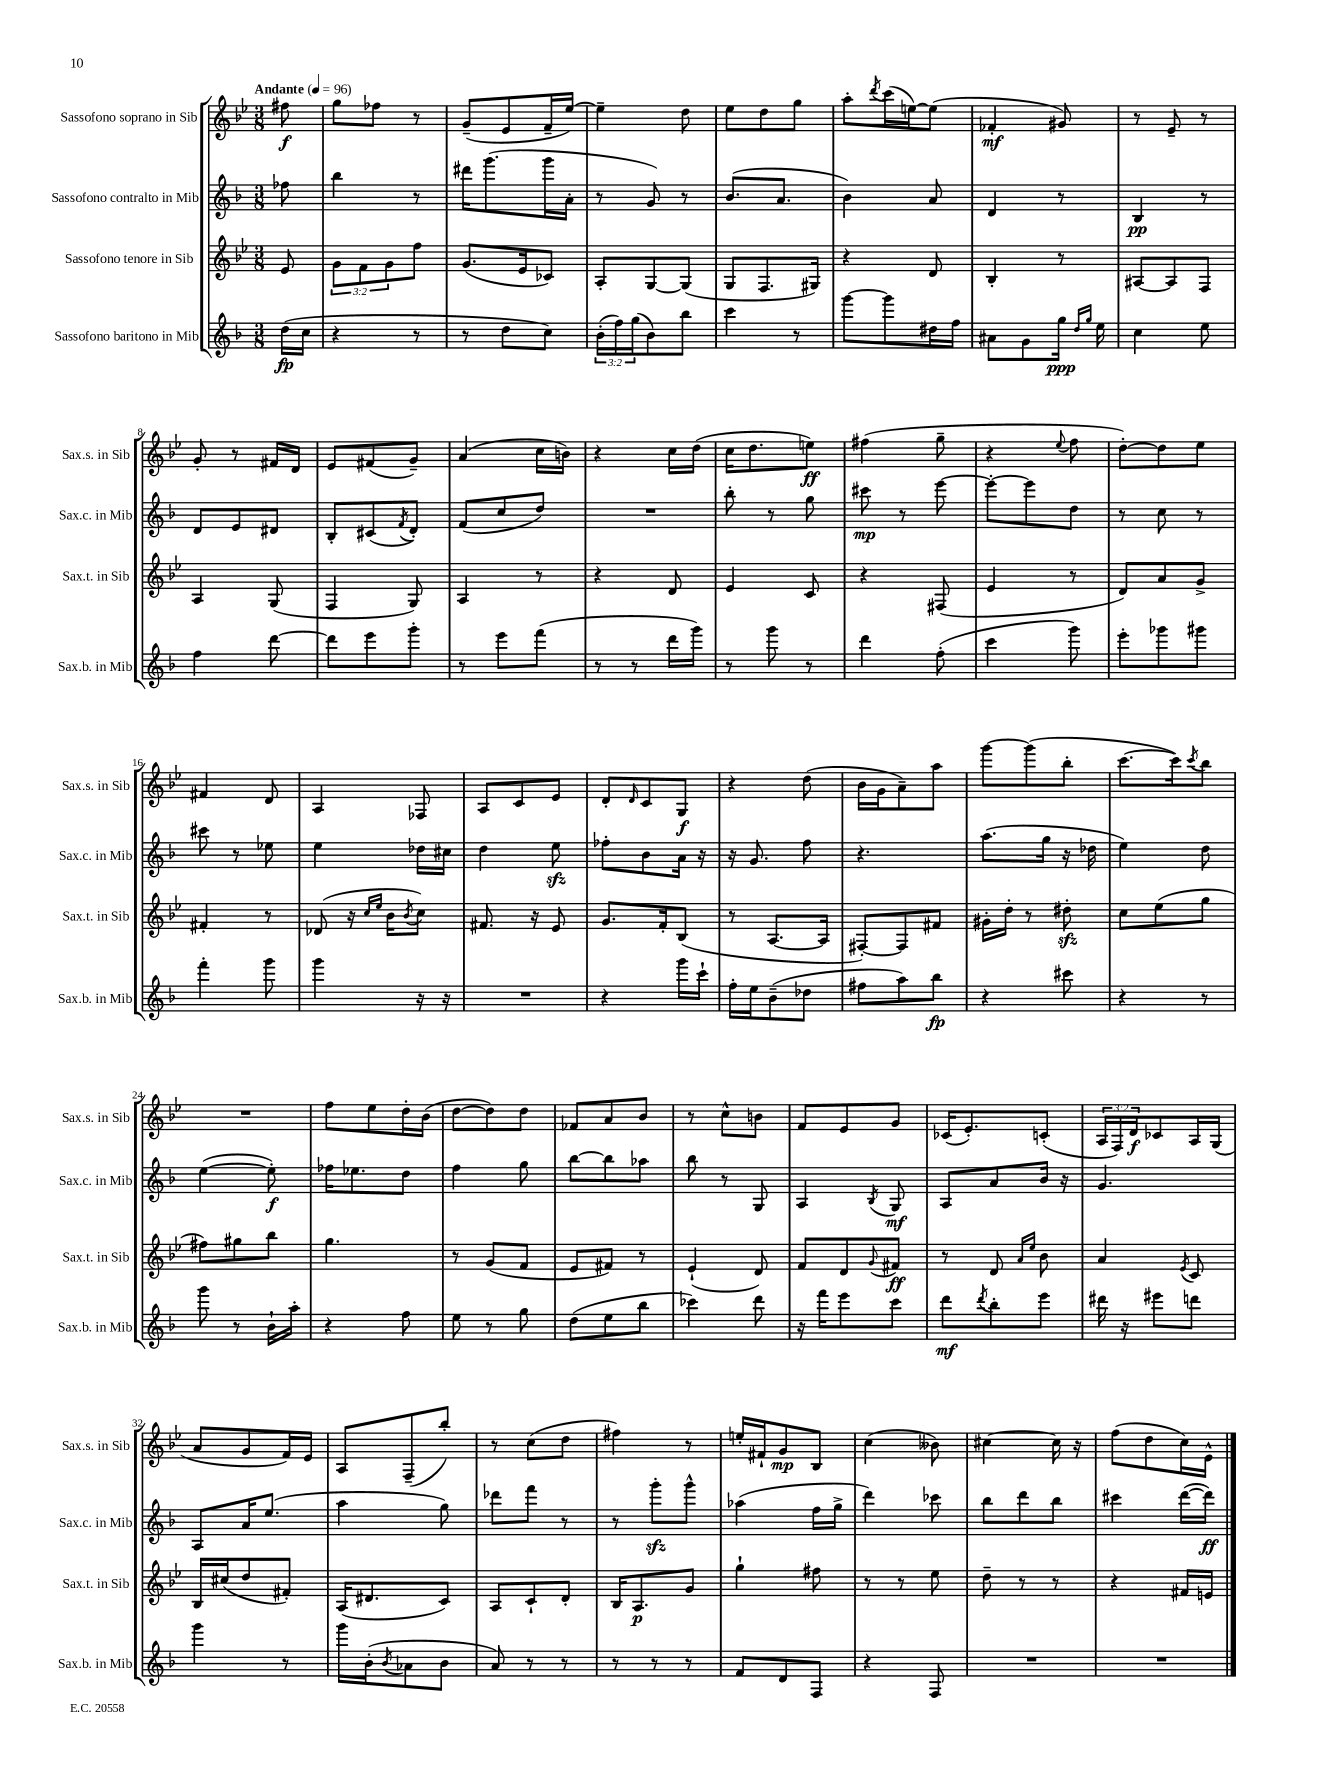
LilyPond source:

<<
\new StaffGroup <<
\new Staff = "s0" \with { instrumentName = "Sassofono soprano in Sib" shortInstrumentName = "Sax.s. in Sib" } {
    \clef treble \key bes \major \numericTimeSignature \time 3/8 \override Staff.TupletNumber.text = #tuplet-number::calc-fraction-text \partial 8 \tempo "Andante" 4 = 96
    fis''8\f |
    g''8 fes''8 r8 |
    g'8--( ees'8 f'16-- ees''16~) |
    ees''4-- d''8 |
    ees''8 d''8 g''8 |
    a''8-. \acciaccatura { d'''8 } c'''16( e''16~) e''8( |
    fes'4-.\mf gis'8) |
    r8 ees'8-- r8 |
    g'8-. r8 fis'16 d'16 |
    ees'8 fis'8( g'8--) |
    a'4( c''16 b'16) |
    r4 c''16 d''16( |
    c''16 d''8. e''8\ff) |
    fis''4( g''8-- |
    r4 \appoggiatura { ees''8 } f''8 |
    d''8~-.) d''8 ees''8 |
    fis'4 d'8 |
    a4 fes8 |
    a8 c'8 ees'8 |
    d'8-. \grace { d'16 } c'8 g8\f |
    r4 d''8( |
    bes'16 g'16 a'8--) a''8 |
    g'''8~ g'''8( bes''8-. |
    c'''8.~ c'''16) \acciaccatura { c'''8 } bes''8 |
    R4. |
    f''8 ees''8 d''16-. bes'16( |
    d''8~ d''8) d''8 |
    fes'8 a'8 bes'8 |
    r8 c''8-^ b'8 |
    f'8 ees'8 g'8 |
    ces'16( ees'8.-.) c'8-.( |
    \tuplet 3/2 { a16 f16) d'16\f } ces'8 a16 g16( |
    a'8 g'8 f'16) ees'16 |
    a8 f8--( bes''8-.) |
    r8 c''8( d''8 |
    fis''4) r8 |
    e''16-. fis'16-! g'8\mp bes8 |
    c''4( beses'8) |
    cis''4~ cis''16 r16 |
    f''8( d''8 c''16) ees'16-^ \bar "|." |
}
\new Staff = "s1" \with { instrumentName = "Sassofono contralto in Mib" shortInstrumentName = "Sax.c. in Mib" } {
    \clef treble \key f \major \numericTimeSignature \time 3/8 \partial 8
    fes''8 |
    bes''4 r8 |
    dis'''16 g'''8.( g'''16 a'16-. |
    r8 g'8) r8 |
    bes'8.( a'8. |
    bes'4) a'8 |
    d'4 r8 |
    bes4\pp r8 |
    d'8 e'8 dis'8 |
    bes8-. cis'8( \acciaccatura { f'8 } d'8-.) |
    f'8( c''8 d''8) |
    R4. |
    bes''8-. r8 g''8 |
    cis'''8\mp r8 e'''8~ |
    e'''8~-. e'''8 d''8 |
    r8 c''8 r8 |
    cis'''8 r8 ees''8 |
    e''4 des''16 cis''16 |
    d''4 e''8\sfz |
    fes''8-. bes'8 a'16 r16 |
    r16 g'8. f''8 |
    r4. |
    a''8.( g''16 r16 des''16 |
    e''4) d''8 |
    e''4~( e''8-.\f) |
    fes''16 ees''8. d''8 |
    f''4 g''8 |
    bes''8~ bes''8 aes''8 |
    bes''8 r8 g8 |
    a4 \acciaccatura { bes8 } g8\mf |
    a8 a'8 bes'16 r16 |
    g'4. |
    a8 a'16 e''8.( |
    a''4 g''8) |
    des'''8 f'''8 r8 |
    r8 g'''8-.\sfz g'''8-^ |
    aes''4( f''16 g''16-> |
    d'''4) ces'''8 |
    bes''8 d'''8 bes''8 |
    cis'''4 d'''16~( d'''16\ff) \bar "|." |
}
\new Staff = "s2" \with { instrumentName = "Sassofono tenore in Sib" shortInstrumentName = "Sax.t. in Sib" } {
    \clef treble \key bes \major \numericTimeSignature \time 3/8 \override Staff.TupletNumber.text = #tuplet-number::calc-fraction-text \partial 8
    ees'8 |
    \tuplet 3/2 { g'8 f'8 g'8 } f''8 |
    g'8.( ees'16 ces'8) |
    a8-. g8~ g8( |
    g8 f8. gis16) |
    r4 d'8 |
    bes4-. r8 |
    ais8~ ais8 f8 |
    a4 g8( |
    f4 g8) |
    a4 r8 |
    r4 d'8 |
    ees'4 c'8 |
    r4 fis8( |
    ees'4 r8 |
    d'8) a'8 g'8-> |
    fis'4-. r8 |
    des'8( r16 \grace { c''16 ees''16 } bes'16 \acciaccatura { bes'8 } c''8) |
    fis'8. r16 ees'8 |
    g'8. f'16-. bes8( |
    r8 a8.~ a16 |
    fis8~-.) fis8 fis'8 |
    gis'16-. d''16-. r8 dis''8-.\sfz |
    c''8 ees''8( g''8 |
    fis''8) gis''8 bes''8 |
    g''4. |
    r8 g'8( f'8 |
    ees'8 fis'8) r8 |
    ees'4-!( d'8) |
    f'8 d'8 \appoggiatura { g'8 } fis'8\ff |
    r8 d'8 \grace { a'16 ees''16 } bes'8 |
    a'4 \acciaccatura { ees'8 } c'8 |
    bes16 cis''16( d''8 fis'8-.) |
    a16( dis'8. c'8) |
    a8 c'8-! d'8-. |
    bes16 a8.\p g'8 |
    g''4-! fis''8 |
    r8 r8 ees''8 |
    d''8-- r8 r8 |
    r4 fis'16 e'16 \bar "|." |
}
\new Staff = "s3" \with { instrumentName = "Sassofono baritono in Mib" shortInstrumentName = "Sax.b. in Mib" } {
    \clef treble \key f \major \numericTimeSignature \time 3/8 \override Staff.TupletNumber.text = #tuplet-number::calc-fraction-text \partial 8
    d''16\fp( c''16 |
    r4 r8 |
    r8 d''8 c''8) |
    \tuplet 3/2 { bes'16-.( f''16) g''16( } bes'8) bes''8 |
    c'''4 r8 |
    g'''8~ g'''8 dis''16 f''16 |
    ais'8 g'8 g''16\ppp \grace { d''16 g''16 } e''16 |
    c''4 e''8 |
    f''4 d'''8~ |
    d'''8 e'''8 g'''8-. |
    r8 e'''8 f'''8( |
    r8 r8 d'''16 g'''16) |
    r8 g'''8 r8 |
    d'''4 f''8-.( |
    c'''4 g'''8) |
    e'''8-. ges'''8 gis'''8 |
    f'''4-. g'''8 |
    g'''4 r16 r16 |
    R4. |
    r4 g'''16 c'''16-! |
    f''16-. e''16 bes'8--( des''8 |
    fis''8 a''8) bes''8\fp |
    r4 cis'''8 |
    r4 r8 |
    g'''8 r8 bes'16-! a''16-. |
    r4 f''8 |
    e''8 r8 g''8 |
    d''8( e''8 bes''8 |
    ces'''4) d'''8 |
    r16 f'''16 e'''8 c'''8 |
    d'''8\mf \acciaccatura { d'''8 } bes''8-. e'''8 |
    dis'''16 r16 eis'''8 d'''8 |
    g'''4 r8 |
    g'''16 bes'16-.( \acciaccatura { bes'8 } aes'8 bes'8 |
    a'8) r8 r8 |
    r8 r8 r8 |
    f'8 d'8 f8 |
    r4 f8 |
    R4. |
    R4. \bar "|." |
}
>>
>>
